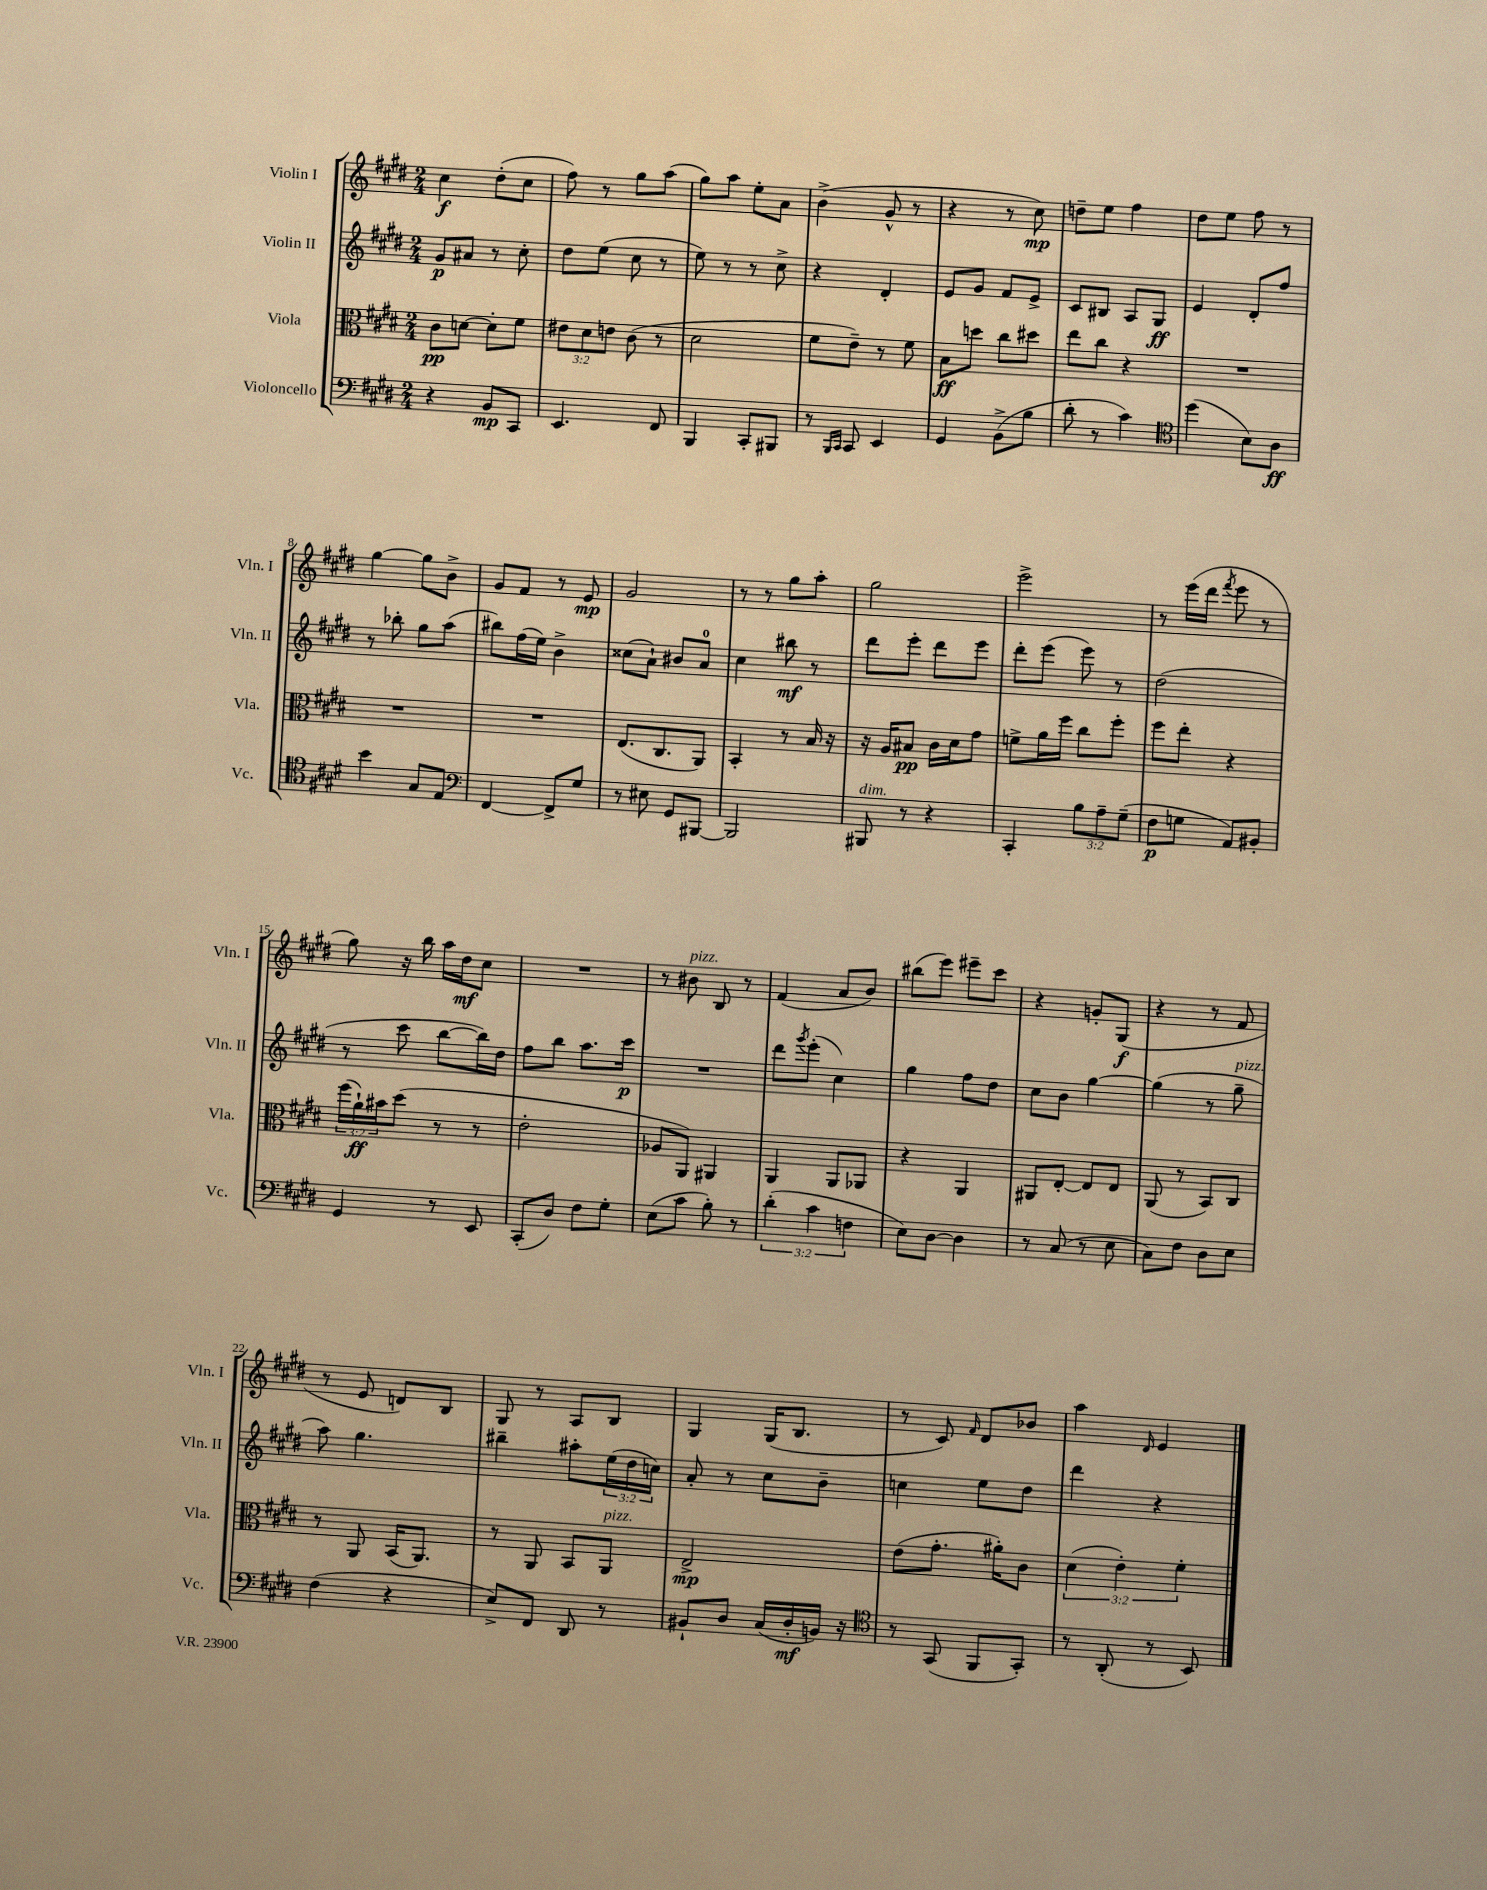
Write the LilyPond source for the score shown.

<<
\new StaffGroup <<
\new Staff = "s0" \with { instrumentName = "Violin I" shortInstrumentName = "Vln. I" } {
    \clef treble \key e \major \numericTimeSignature \time 2/4
    cis''4\f dis''8-.( cis''8 |
    fis''8) r8 gis''8 a''8( |
    gis''8) a''8 e''8-. a'8 |
    b'4->( gis'8-^ r8 |
    r4 r8 cis''8\mp) |
    d''8-- e''8 fis''4 |
    dis''8 e''8 fis''8 r8 |
    gis''4~ gis''8 b'8-> |
    gis'8 fis'8 r8 e'8\mp |
    gis'2 |
    r8 r8 gis''8 a''8-. |
    gis''2 |
    e'''2-> |
    r8 e'''16( dis'''16 \acciaccatura { fis'''8 } e'''8 r8 |
    gis''8) r16 b''16 a''16 dis''16\mf cis''8 |
    R2 |
    r8 bis'8^\markup { \italic "pizz." } b8 r8 |
    fis'4( a'8 b'8) |
    bis''8( e'''8) eis'''8-- cis'''8 |
    r4 g'8-. gis8\f( |
    r4 r8 fis'8 |
    r8 e'8 d'8) b8 |
    gis8 r8 a8 b8 |
    gis4 gis16( b8. |
    r8 cis'8) \grace { fis'16 } dis'8 bes'8 |
    a''4 \grace { dis'16 } e'4 \bar "|." |
}
\new Staff = "s1" \with { instrumentName = "Violin II" shortInstrumentName = "Vln. II" } {
    \clef treble \key e \major \numericTimeSignature \time 2/4 \override Staff.TupletNumber.text = #tuplet-number::calc-fraction-text
    gis'8\p ais'8 r8 cis''8-. |
    dis''8 e''8( cis''8 r8 |
    e''8) r8 r8 cis''8-> |
    r4 dis'4-. |
    e'8 gis'8 fis'8 e'8-> |
    cis'8 bis8 a8 gis8\ff |
    e'4 dis'8-. fis''8 |
    r8 bes''8-. gis''8 a''8( |
    bis''8) fis''16( e''16) b'4-> |
    cisis''8( a'8-!) bis'8 a'8-0 |
    cis''4 bis''8\mf r8 |
    dis'''8 e'''8-. dis'''8 e'''8 |
    dis'''8-. e'''8( e'''8) r8 |
    dis''2( |
    r8 cis'''8 b''8~ b''16) dis''16 |
    fis''8 b''8 a''8. cis'''16\p |
    R2 |
    dis'''8 \acciaccatura { gis'''8 } e'''8-.( cis''4) |
    gis''4 fis''8 dis''8 |
    cis''8 b'8 gis''4~ |
    gis''4( r8 gis''8--^\markup { \italic "pizz." } |
    a''8) gis''4. |
    bis''4-- ais''8-. \tuplet 3/2 { e''16( dis''16 c''16) } |
    a'8-. r8 cis''8 b'8-- |
    c''4 e''8 dis''8 |
    dis'''4 r4 \bar "|." |
}
\new Staff = "s2" \with { instrumentName = "Viola" shortInstrumentName = "Vla." } {
    \clef alto \key e \major \numericTimeSignature \time 2/4 \override Staff.TupletNumber.text = #tuplet-number::calc-fraction-text
    cis'8\pp d'8~ d'8-. fis'8 |
    \tuplet 3/2 { eis'8 dis'8 e'8 } cis'8( r8 |
    dis'2 |
    fis'8 e'8--) r8 fis'8 |
    b8\ff d''8 cis''8 dis''8 |
    e''8 cis''8 r4 |
    R2 |
    R2 |
    R2 |
    e8.( cis8. a,8) |
    b,4-. r8 b16 r16 |
    r16 a16 bis8\pp cis'16 dis'16 gis'8 |
    f'8-> a'16 fis''16 cis''8 fis''8-. |
    fis''8 e''8-. r4 |
    \tuplet 3/2 { fis''16( a'16-!\ff) bis'16 } dis''8( r8 r8 |
    e'2-. |
    aes8 a,8) ais,4 |
    a,4 a,8 aes,8 |
    r4 a,4 |
    ais,8 e8~-. e8 e8 |
    a,8( r8 b,8) cis8 |
    r8 a,8 b,16( a,8.) |
    r8 a,8 b,8 a,8^\markup { \italic "pizz." } |
    e2->\mp |
    e'8( gis'8.-. ais'16-.) cis'8 |
    \tuplet 3/2 { dis'4( e'4-.) fis'4-. } \bar "|." |
}
\new Staff = "s3" \with { instrumentName = "Violoncello" shortInstrumentName = "Vc." } {
    \clef bass \key e \major \numericTimeSignature \time 2/4 \override Staff.TupletNumber.text = #tuplet-number::calc-fraction-text
    r4 b,8\mp cis,8 |
    e,4. fis,8 |
    b,,4 cis,8-. bis,,8 |
    r8 \grace { b,,16 cis,16 } cis,8 e,4 |
    gis,4 b,8->( b8 |
    dis'8-. r8 cis'4) |
    \clef tenor dis''4( b8) a8\ff |
    b'4 gis8 e8 |
    \clef bass fis,4~ fis,8-> gis8 |
    r8 eis8 gis,8 bis,,8~ |
    bis,,2 |
    bis,,8^\markup { \italic "dim." } r8 r4 |
    cis,4-. \tuplet 3/2 { b8 a8-- gis8--( } |
    fis8\p g8 a,8) bis,8-. |
    gis,4 r8 e,8 |
    cis,8-.( dis8) fis8 gis8-. |
    e8( cis'8 b8-.) r8 |
    \tuplet 3/2 { dis'4-.( cis'4 f4 } |
    e8) dis8~ dis4 |
    r8 cis8( r8 e8 |
    cis8) fis8 dis8 e8 |
    fis4( r4 |
    e8->) fis,8 dis,8 r8 |
    bis,8-! dis8 cis16( dis16-.\mf b,16) r16 |
    \clef tenor r8 gis,8( fis,8 gis,8-.) |
    r8 a,8-.( r8 b,8) \bar "|." |
}
>>
>>
